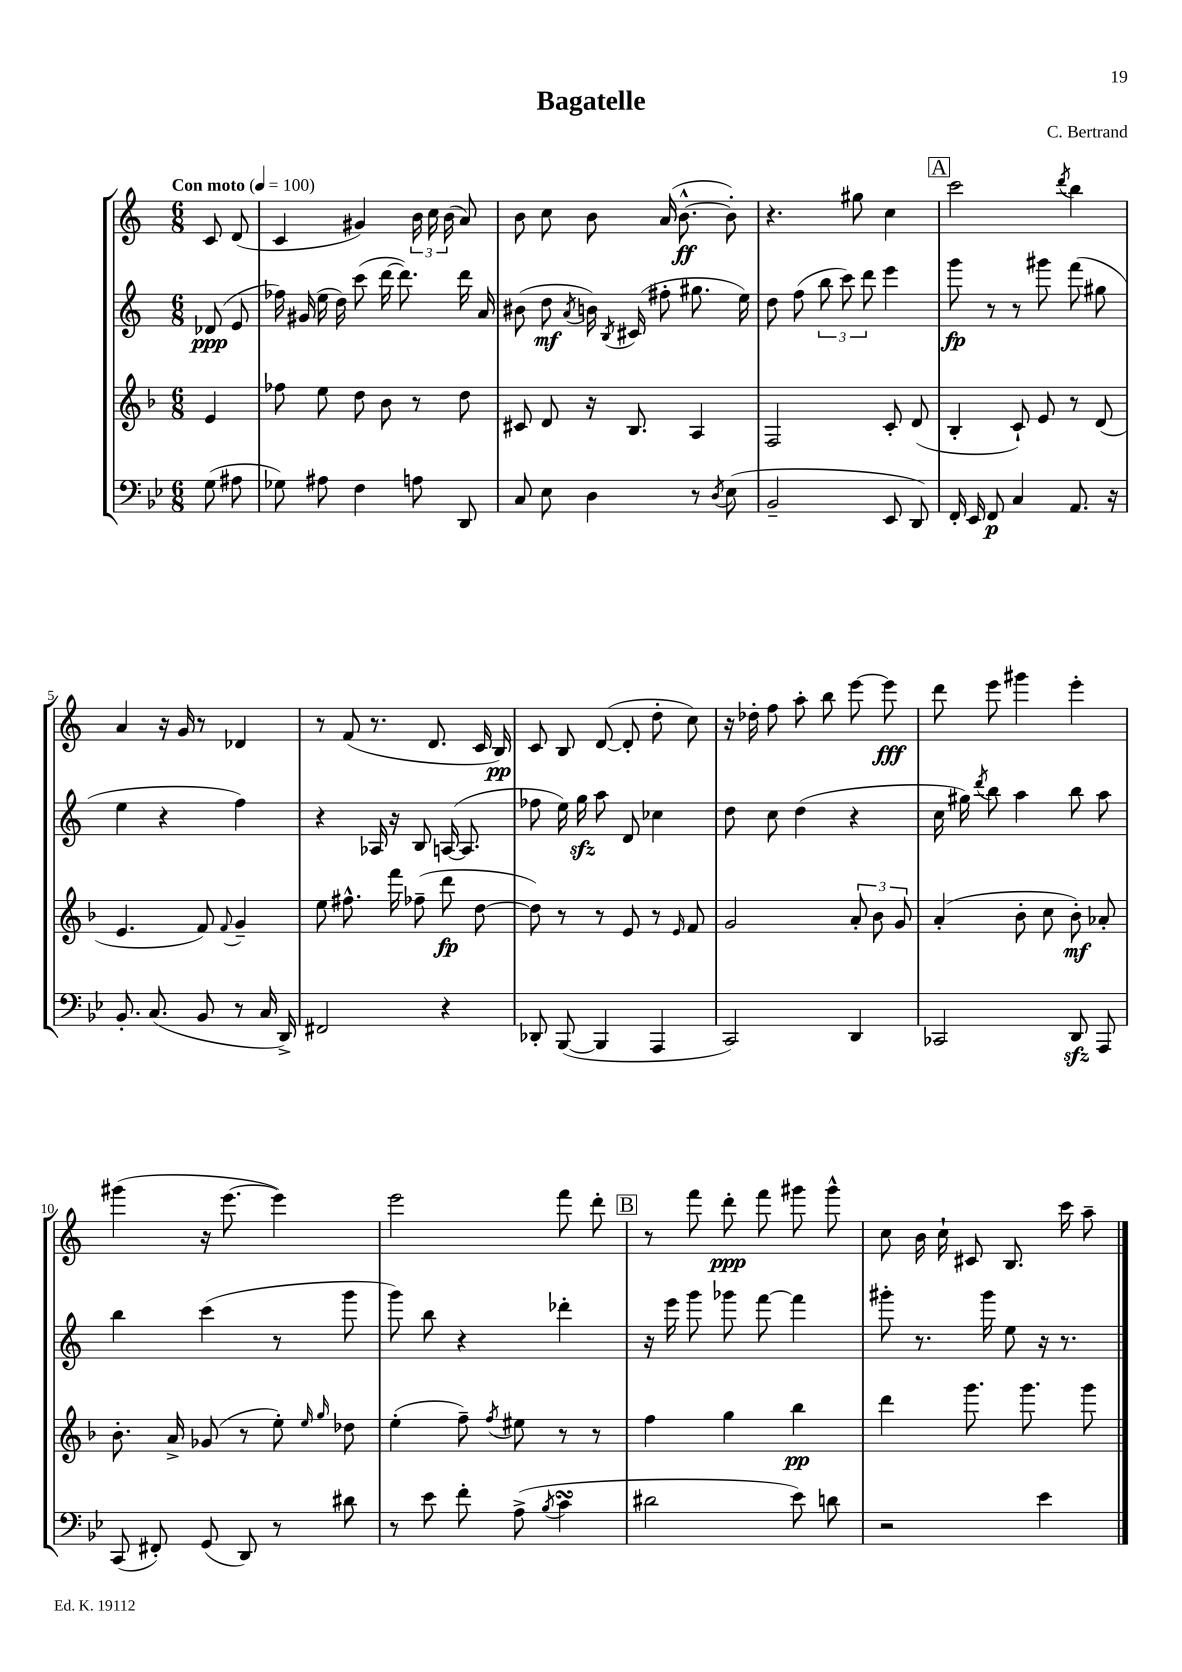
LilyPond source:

\header { title = "Bagatelle" composer = "C. Bertrand" }
<<
\new StaffGroup <<
\new Staff = "s0" {
    \clef treble \key c \major \numericTimeSignature \time 6/8 \partial 4 \tempo "Con moto" 4 = 100
    \autoBeamOff c'8 d'8( |
    c'4 gis'4) \tuplet 3/2 { b'16 c''16 b'16( } a'8) |
    b'8 c''8 b'8 a'16( b'8.~-^\ff b'8-.) |
    r4. gis''8 c''4 |
    \mark \markup { \box "A" } c'''2 \acciaccatura { d'''8 } b''4 |
    a'4 r16 g'16 r8 des'4 |
    r8 f'8( r8. d'8. c'16 b16\pp) |
    c'8 b8 d'8~( d'8-. d''8-. c''8) |
    r16 des''16-. f''8 a''8-. b''8 e'''8~ e'''8\fff |
    d'''8 e'''8 gis'''4 e'''4-. |
    gis'''4( r16 e'''8.~ e'''4) |
    e'''2 f'''8 d'''8-. |
    \mark \markup { \box "B" } r8 f'''8 d'''8-.\ppp f'''8 gis'''8 gis'''8-^ |
    c''8 b'16 c''16-! cis'8 b8. c'''16 a''8-- \bar "|." |
}
\new Staff = "s1" {
    \clef treble \key c \major \numericTimeSignature \time 6/8 \partial 4
    \autoBeamOff des'8\ppp( e'8 |
    fes''16) gis'16( e''16 d''16) c'''8( d'''16~ d'''8.) d'''16 a'16 |
    bis'8( d''8\mf \acciaccatura { a'8 } b'16) \acciaccatura { b8 } cis'16( fis''8-. gis''8. e''16) |
    d''8 f''8( \tuplet 3/2 { b''8 c'''8) d'''8 } e'''4 |
    \mark \markup { \box "A" } g'''8\fp r8 r8 gis'''8 f'''8( gis''8 |
    e''4 r4 f''4) |
    r4 aes16 r16 b8 a16~( a8. |
    fes''8 e''16) g''16\sfz a''8 d'8 ces''4 |
    d''8 c''8 d''4( r4 |
    c''16 gis''16) \acciaccatura { d'''8 } b''8 a''4 b''8 a''8 |
    b''4 c'''4( r8 g'''8 |
    g'''8) b''8 r4 des'''4-. |
    \mark \markup { \box "B" } r16 e'''16 g'''8 ges'''8 f'''8~ f'''4 |
    gis'''8-. r8. gis'''16 e''8 r16 r8. \bar "|." |
}
\new Staff = "s2" {
    \clef treble \key f \major \numericTimeSignature \time 6/8 \partial 4
    \autoBeamOff e'4 |
    fes''8 e''8 d''8 bes'8 r8 d''8 |
    cis'8 d'8 r16 bes8. a4 |
    f2 c'8-. d'8( |
    \mark \markup { \box "A" } bes4-. c'8-!) e'8 r8 d'8( |
    e'4. f'8) \appoggiatura { f'8 } g'4-- |
    e''8 fis''8.-^ f'''16 fes''8--( d'''8\fp d''8~ |
    d''8) r8 r8 e'8 r8 \grace { e'16 } f'8 |
    g'2 \tuplet 3/2 { a'8-. bes'8 g'8 } |
    a'4-.( bes'8-. c''8 bes'8-.\mf) aes'8-. |
    bes'8.-. a'16-> ges'8( r8 e''8-.) \grace { e''16 g''16 } des''8 |
    e''4-.( f''8--) \acciaccatura { f''8 } eis''8 r8 r8 |
    \mark \markup { \box "B" } f''4 g''4 bes''4\pp |
    d'''4 g'''8. g'''8. g'''8 \bar "|." |
}
\new Staff = "s3" {
    \clef bass \key bes \major \numericTimeSignature \time 6/8 \partial 4
    \autoBeamOff g8( ais8 |
    ges8) ais8 f4 a8 d,8 |
    c8 ees8 d4 r8 \acciaccatura { d8 } ees8( |
    bes,2-- ees,8 d,8) |
    \mark \markup { \box "A" } f,16-. ees,16 f,8\p c4 a,8. r16 |
    bes,8.-. c8.( bes,8 r8 c16 d,16->) |
    fis,2 r4 |
    des,8-. bes,,8~( bes,,4 a,,4 |
    c,2) d,4 |
    ces,2 d,8\sfz a,,8 |
    c,8( fis,8-.) g,8( d,8) r8 dis'8 |
    r8 ees'8 f'8-. a8->( \acciaccatura { bes8 } c'4\turn |
    \mark \markup { \box "B" } dis'2 ees'8) d'8 |
    r2 ees'4 \bar "|." |
}
>>
>>
